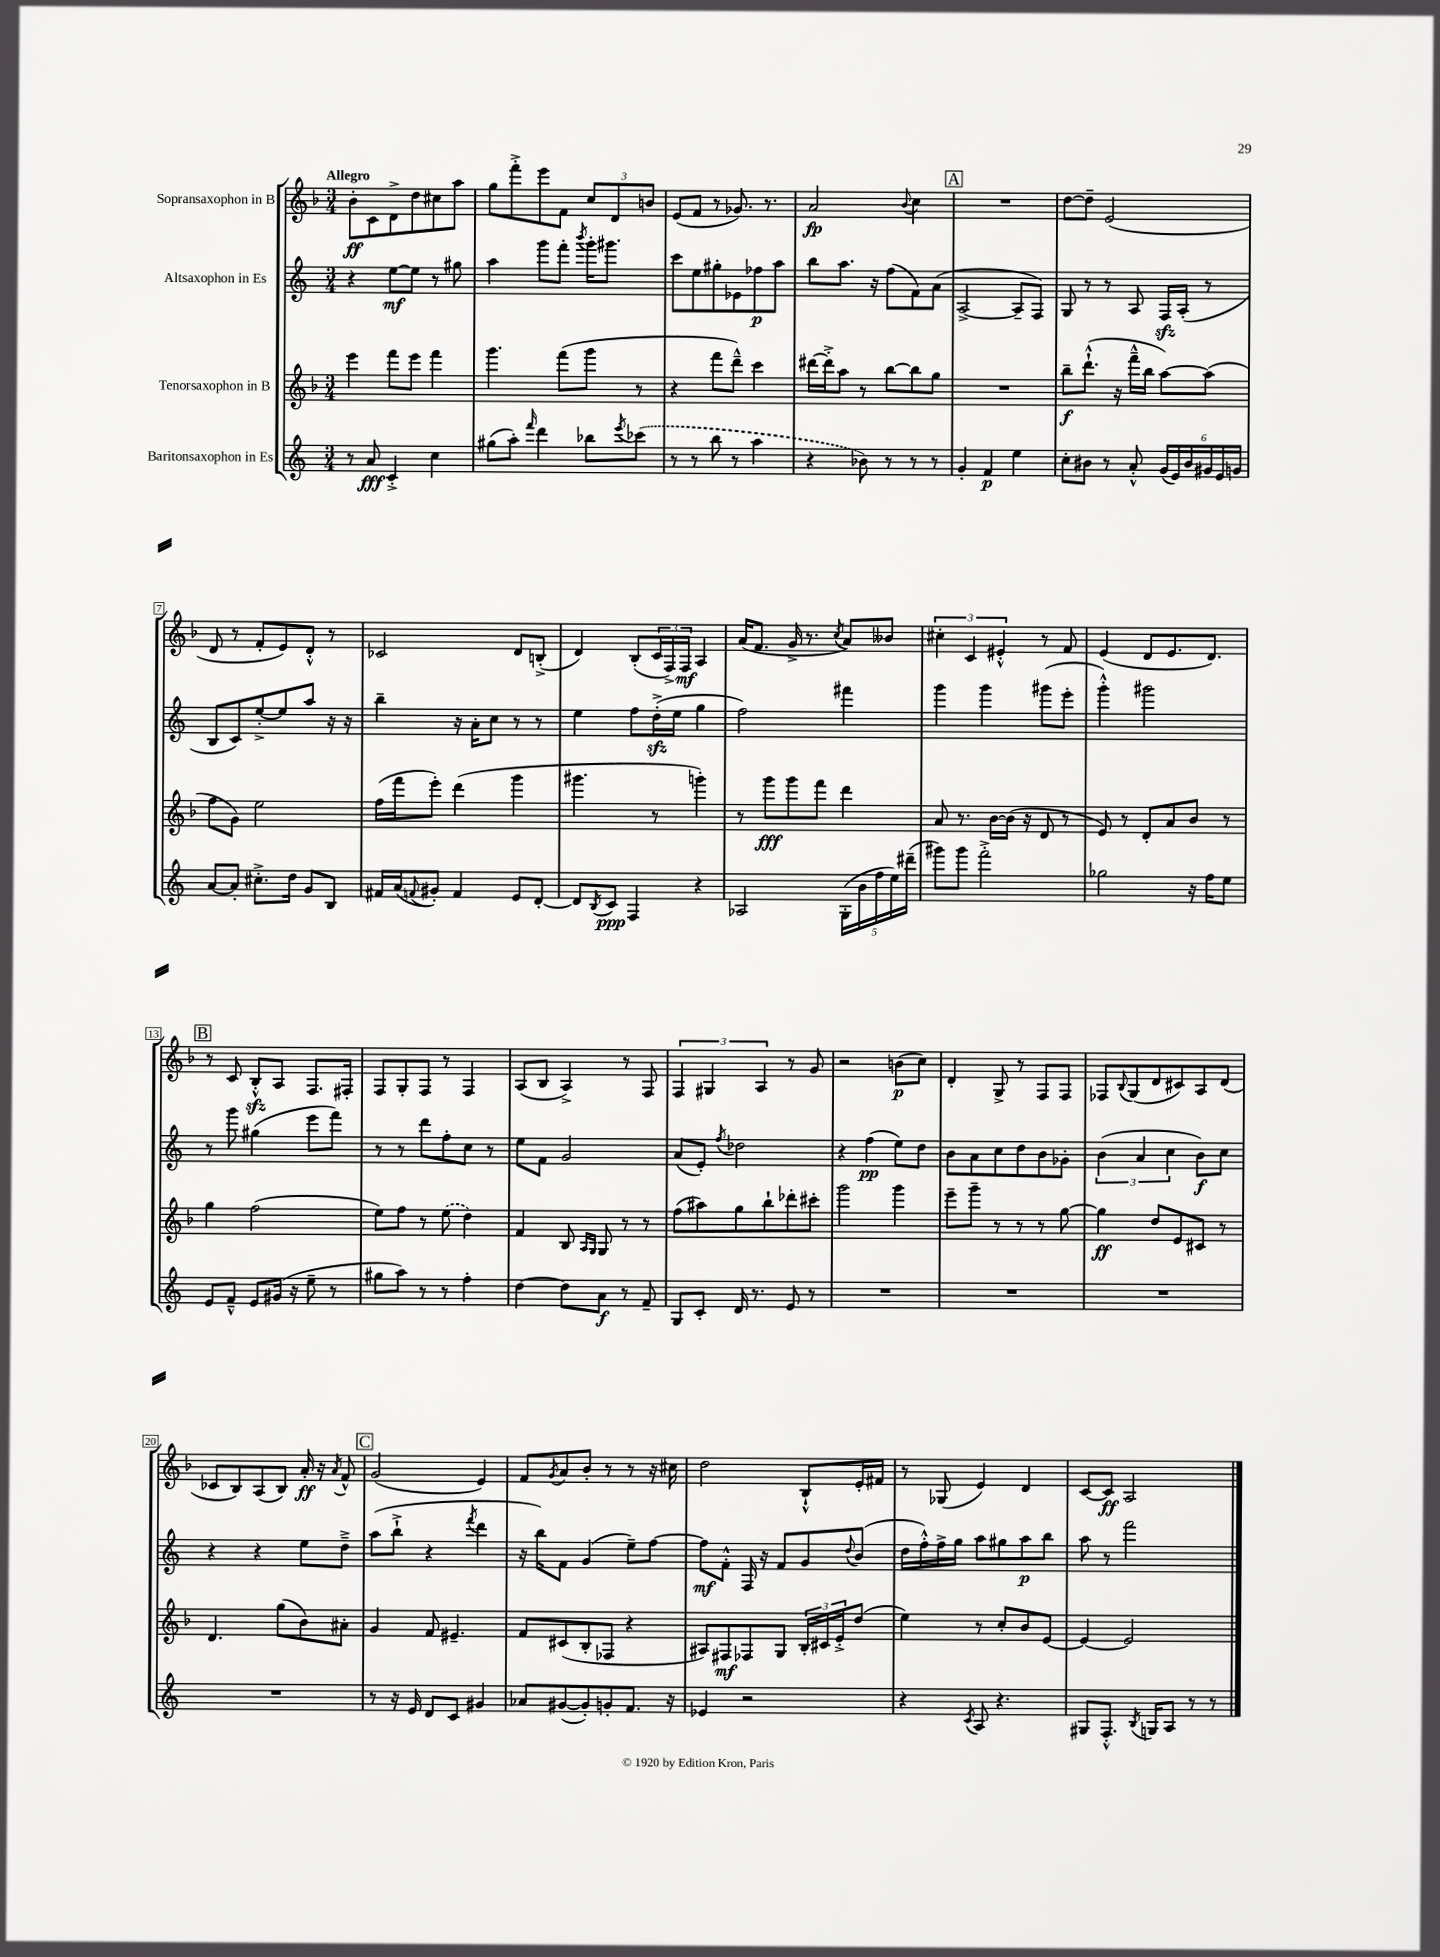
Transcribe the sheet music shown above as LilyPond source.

<<
\new StaffGroup <<
\new Staff = "s0" \with { instrumentName = "Sopransaxophon in B" } {
    \clef treble \key f \major \numericTimeSignature \time 3/4 \tempo "Allegro"
    bes'8-.\ff c'8 d'8-> d''8 cis''8 a''8 |
    g''8 f'''8-.-> e'''8 f'8 \tuplet 3/2 { c''8 d'8 b'8 } |
    e'8( f'8 r8 ges'8.) r8. |
    a'2\fp \appoggiatura { bes'8 } c''4 |
    \mark \markup { \box "A" } R2. |
    d''8~ d''8-- e'2( |
    d'8 r8 f'8-. e'8) d'8-.-^ r8 |
    ces'2 d'8 b8-.->( |
    d'4) bes8-.( \tuplet 3/2 { c'16 f16->) f16\mf } a4 |
    a'16( f'8. g'16-> r8. \acciaccatura { c''8 } a'8) beses'8 |
    \tuplet 3/2 { cis''4-. c'4 eis'4-.-^ } r8 f'8 |
    e'4( d'8 e'8. d'8.) |
    \mark \markup { \box "B" } r8 c'8 bes8-.-^\sfz a8 f8. fis16-. |
    f8 g8-. f8 r8 f4 |
    a8( bes8 a4->) r8 f8 |
    \tuplet 3/2 { f4 gis4 a4 } r8 g'8 |
    r2 b'8\p( c''8) |
    d'4-. g8-> r8 f8 f8 |
    fes8 \appoggiatura { bes8 } g8( d'8 cis'8) a8 d'8( |
    ces'8 bes8) a8( bes8) a'16-.\ff r16 \acciaccatura { a'8 } f'8-^ |
    \mark \markup { \box "C" } g'2( e'4) |
    f'8 \acciaccatura { g'8 } a'8 bes'8-. r8 r8 r16 cis''16 |
    d''2 bes8-!-^ e'16-. fis'16 |
    r8 ges8( e'4) d'4 |
    c'8~ c'8\ff a2 \bar "|." |
}
\new Staff = "s1" \with { instrumentName = "Altsaxophon in Es" } {
    \clef treble \key c \major \numericTimeSignature \time 3/4
    r4 e''8~\mf e''8 r8 gis''8 |
    a''4 g'''8 f'''8-. \acciaccatura { b'''8 } g'''16-. gis'''8. |
    c'''8 e''8 gis''8-. ees'8 fes''8\p a''8 |
    b''8 a''8. r16 f''8( f'8) a'8( |
    \mark \markup { \box "A" } a2~-> a8-- f8) |
    g8 r8 r8 a8 f16\sfz a16-.( r8 |
    b8 c'8) e''8~-.-> e''8 a''8 r16 r16 |
    b''4-- r16 a'16-. c''8 r8 r8 |
    e''4 f''8 d''16-.->\sfz( e''16 g''4 |
    f''2) fis'''4 |
    g'''4 g'''4 gis'''8( e'''8-. |
    g'''4-.-^) gis'''2 |
    \mark \markup { \box "B" } r8 g'''8 gis''4( e'''8 f'''8) |
    r8 r8 d'''8 f''8-. c''8 r8 |
    e''8 f'8 g'2 |
    a'8( e'8-.) \acciaccatura { f''8 } des''2 |
    r4 f''4\pp( e''8) d''8 |
    b'8 a'8 c''8 d''8 b'8 ges'8-. |
    \tuplet 3/2 { b'4( a'4 c''4 } b'8\f) c''8 |
    r4 r4 e''8 d''8---> |
    \mark \markup { \box "C" } a''8( b''8-!-> r4 \acciaccatura { f'''8 } d'''4 |
    r16 b''16) f'8 g'4( e''8--) f''8~ |
    f''8\mf f'8-.-^ f16 r16 f'8 g'8 \appoggiatura { d''8 } b'8( |
    d''16 f''16-.-^) f''16-> g''16 a''8 gis''8 a''8\p b''8 |
    a''8 r8 f'''2 \bar "|." |
}
\new Staff = "s2" \with { instrumentName = "Tenorsaxophon in B" } {
    \clef treble \key f \major \numericTimeSignature \time 3/4
    e'''4 f'''8 e'''8 f'''4 |
    g'''4. f'''8( g'''8 r8 |
    r4 f'''8 d'''8---^) c'''4 |
    dis'''16~ dis'''16-.-> a''8 r8 bes''8~ bes''8 g''8 |
    \mark \markup { \box "A" } R2. |
    bes''8--\f d'''8.-!-^( r16 f'''16---^ bes''16 a''8~) a''8( |
    f''8 g'8) e''2 |
    f''16( f'''16 e'''8-.) d'''4( g'''4 |
    gis'''4. r8 g'''4-.) |
    r8 g'''8\fff g'''8 f'''8 d'''4 |
    a'8 r8. bes'16~ bes'16( r16 d'8 r8 |
    e'8) r8 d'8-. a'8 bes'8 r8 |
    \mark \markup { \box "B" } g''4 f''2( |
    e''8) f''8 r8 \once \slurDashed e''8( d''4) |
    f'4 bes8 \grace { a16 g16 } g8 r8 r8 |
    f''8( ais''8) g''8 bes''8-! des'''8-. cis'''8-. |
    g'''2 g'''4 |
    e'''8-- g'''8-- r8 r8 r8 g''8~ |
    g''4\ff d''8 e'8 cis'8 r8 |
    d'4. g''8( bes'8) ais'8-. |
    \mark \markup { \box "C" } g'4 f'8 eis'4.-- |
    f'8 cis'8( bes8-. fes8 r4 |
    ais8) fis8\mf fes8 g8 \tuplet 3/2 { bes16-. cis'16 e'16-.-> } d''8( |
    e''4) r8 c''8-. bes'8 e'8~ |
    e'4~ e'2 \bar "|." |
}
\new Staff = "s3" \with { instrumentName = "Baritonsaxophon in Es" } {
    \clef treble \key c \major \numericTimeSignature \time 3/4
    r8 a'8\fff c'4-.-> c''4 |
    gis''8( a''8-.) \grace { f'''16 } d'''4 bes''8 \acciaccatura { e'''8 } \once \slurDashed ces'''8( |
    r8 r8 b''8 r8 a''4 |
    r4 bes'8) r8 r8 r8 |
    \mark \markup { \box "A" } g'4-. f'4\p e''4 |
    c''8-. bis'8 r8 a'8-.-^ \tuplet 6/4 { g'16( e'16) bis'16 gis'16 e'16 g'16 } |
    a'8~ a'8-. cis''8.-.-> d''16 g'8 b8 |
    fis'16 a'16( \appoggiatura { f'8 } gis'8-.) f'4 e'8 d'8~-. |
    d'8 \acciaccatura { b8 } c'8\ppp f4 r4 |
    aes2 \tuplet 5/4 { g16-.( b'16 f''16 e''16) dis'''16--( } |
    gis'''8) gis'''8 f'''2-.-> |
    ges''2 r16 f''16 e''8 |
    \mark \markup { \box "B" } e'8 f'8---^ e'8 gis'16( r16 e''8-- r8 |
    gis''8 a''8) r8 r8 f''4-. |
    d''4~ d''8 a'8\f r8 f'8-- |
    g8 c'8-. d'16 r8. e'8 r8 |
    R2. |
    R2. |
    R2. |
    R2. |
    \mark \markup { \box "C" } r8 r16 e'16 d'8 c'8 gis'4 |
    aes'8 gis'8~( gis'8-.) g'8-. f'8. r16 |
    ees'4 r2 |
    r4 \acciaccatura { c'8 } a8 r4. |
    gis8 f8.-.-^ \acciaccatura { b8 } g16 a8 r8 r8 \bar "|." |
}
>>
>>
\layout { \context { \Score \override BarNumber.stencil = #(make-stencil-boxer 0.1 0.3 ly:text-interface::print) } }
